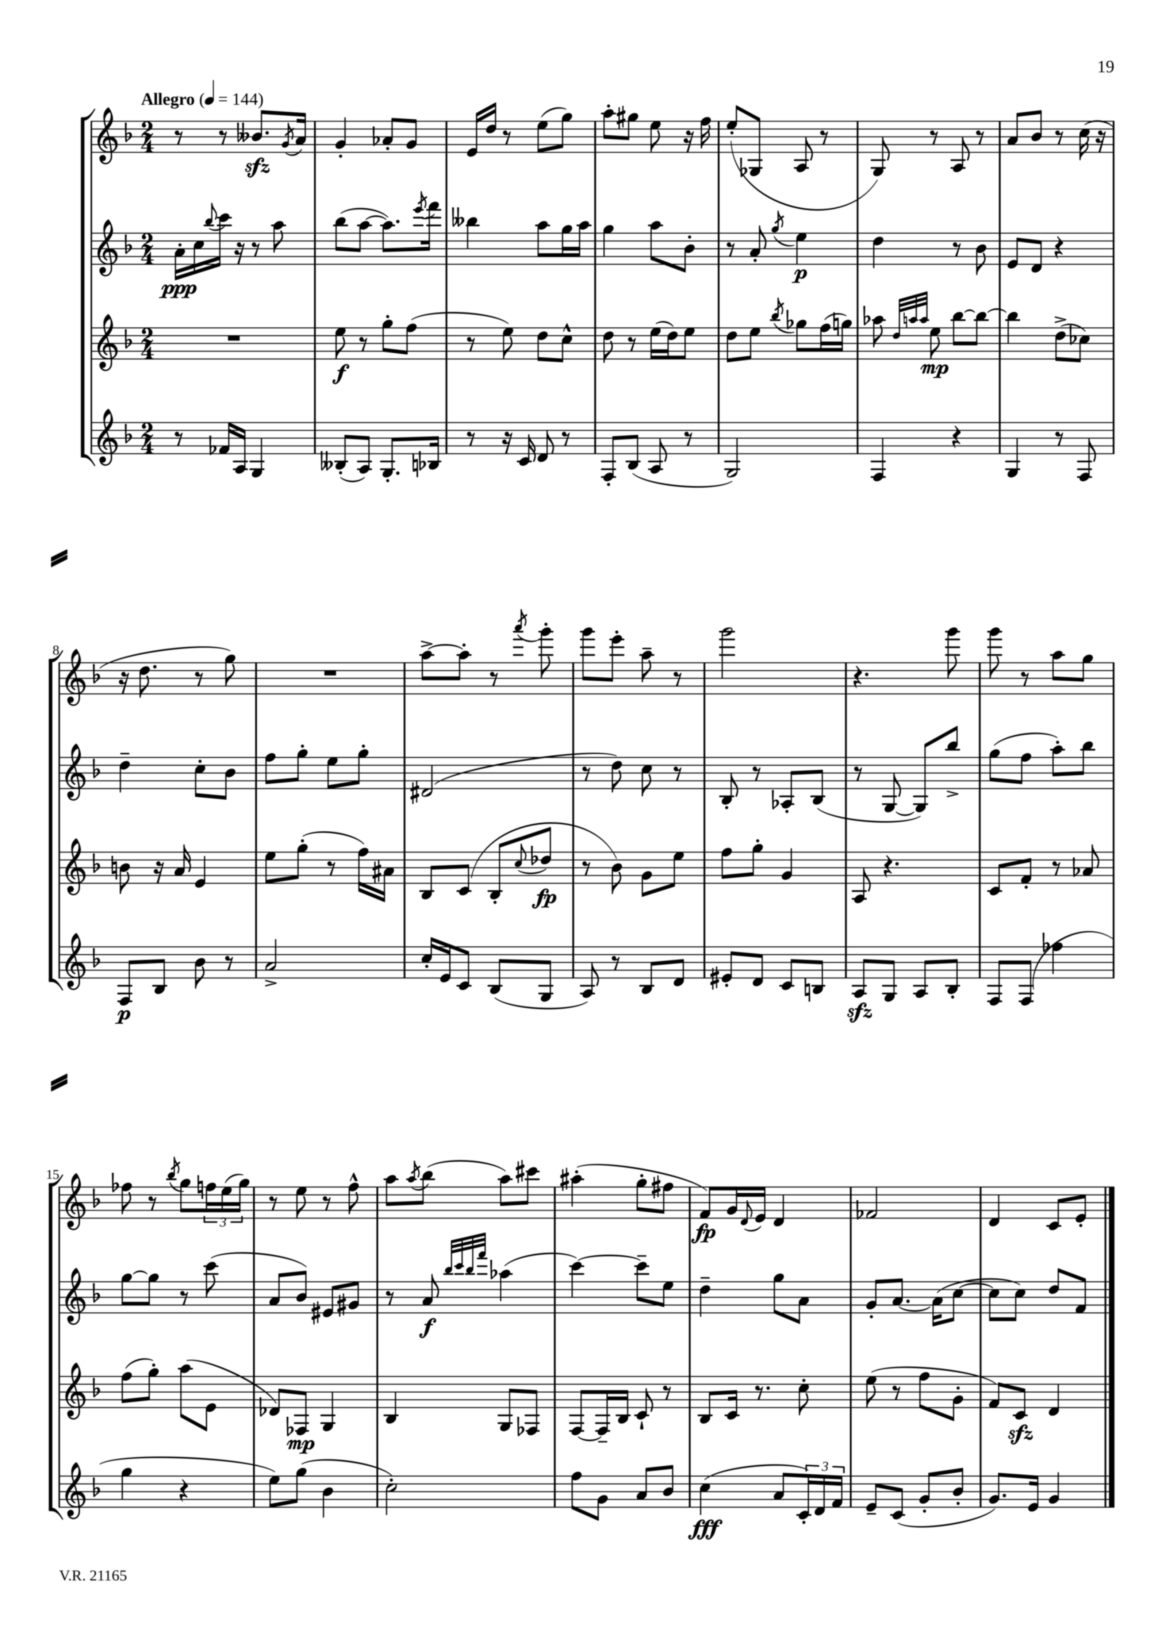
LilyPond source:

<<
\new StaffGroup <<
\new Staff = "s0" {
    \clef treble \key f \major \numericTimeSignature \time 2/4 \tempo "Allegro" 4 = 144
    r8 r8 beses'8.\sfz \acciaccatura { g'8 } a'16 |
    g'4-. aes'8-. g'8 |
    e'16 d''16 r8 e''8( g''8) |
    a''8-. gis''8 e''8 r16 f''16 |
    e''8-.( ges8 a8 r8 |
    g8) r8 a8 r8 |
    a'8 bes'8 r8 c''16( r16 |
    r16 d''8. r8 g''8) |
    R2 |
    a''8~-> a''8-. r8 \acciaccatura { a'''8 } g'''8-. |
    g'''8 e'''8-. a''8-- r8 |
    g'''2 |
    r4. g'''8 |
    g'''8 r8 a''8 g''8 |
    fes''8 r8 \acciaccatura { bes''8 } g''8 \tuplet 3/2 { f''16 e''16( g''16) } |
    r8 e''8 r8 f''8-^ |
    a''8 \acciaccatura { a''8 } bes''8( a''8) cis'''8 |
    ais''4-.( g''8-. fis''8 |
    f'8\fp) g'16 \appoggiatura { d'8 } e'16 d'4 |
    fes'2 |
    d'4 c'8 e'8-. \bar "|." |
}
\new Staff = "s1" {
    \clef treble \key f \major \numericTimeSignature \time 2/4
    a'16-.\ppp c''16 \appoggiatura { bes''8 } c'''16 r16 r8 a''8 |
    bes''8( a''8~ a''8.) \acciaccatura { e'''8 } f'''16 |
    beses''4 a''8 g''16 a''16 |
    g''4 a''8 bes'8-. |
    r8 a'8-. \acciaccatura { g''8 } e''4\p |
    d''4 r8 bes'8 |
    e'8 d'8 r4 |
    d''4-- c''8-. bes'8 |
    f''8 g''8-. e''8 g''8-. |
    dis'2( |
    r8 d''8) c''8 r8 |
    bes8-. r8 aes8-. bes8( |
    r8 g8~ g8) bes''8-> |
    g''8( f''8 a''8-.) bes''8 |
    g''8~ g''8 r8 c'''8( |
    a'8 bes'8) eis'8 gis'8 |
    r8 a'8\f \grace { bes''32 c'''32 bes''32 f'''32 } aes''4( |
    c'''4~) c'''8-- e''8 |
    d''4-- g''8 a'8 |
    g'8-. a'8.~ a'16( c''8~ |
    c''8 c''8) d''8 f'8 \bar "|." |
}
\new Staff = "s2" {
    \clef treble \key f \major \numericTimeSignature \time 2/4
    R2 |
    e''8\f r8 g''8-. f''8( |
    r8 e''8) d''8 c''8-^ |
    d''8 r8 e''16( d''16) e''8 |
    d''8 e''8 \acciaccatura { bes''8 } ges''8 f''16( g''16) |
    aes''8 \grace { d''32 a''32 a''32 } e''8\mp bes''8~ bes''8~ |
    bes''4 d''8->( ces''8) |
    b'8 r16 a'16 e'4 |
    e''8 g''8-.( r8 f''16) ais'16 |
    bes8 c'8( bes8-. \appoggiatura { c''8 } des''8\fp |
    r8 bes'8) g'8 e''8 |
    f''8 g''8-. g'4 |
    a8 r4. |
    c'8 f'8-. r8 aes'8 |
    f''8( g''8-.) a''8( e'8 |
    des'8) fes8\mp g4 |
    bes4 g8 fes8 |
    f8~ f16-- bes16 c'8-! r8 |
    bes8 c'16 r8. c''8-. |
    e''8( r8 f''8 g'8-. |
    f'8) c'8\sfz d'4 \bar "|." |
}
\new Staff = "s3" {
    \clef treble \key f \major \numericTimeSignature \time 2/4
    r8 fes'16 a16 g4 |
    beses8-.( a8) g8.-. bes16 |
    r8 r16 c'16 d'8 r8 |
    f8-. bes8( a8 r8 |
    g2) |
    f4 r4 |
    g4 r8 f8 |
    f8\p bes8 bes'8 r8 |
    a'2-> |
    c''16-. e'16 c'8 bes8( g8 |
    a8) r8 bes8 d'8 |
    eis'8-. d'8 c'8 b8 |
    a8\sfz g8 a8 bes8-. |
    f8 f8( fes''4 |
    g''4 r4 |
    e''8) g''8( bes'4 |
    c''2-.) |
    f''8 g'8 a'8 bes'8 |
    c''4\fff( a'8 \tuplet 3/2 { c'16-.) d'16 f'16 } |
    e'8-- c'8( g'8-. bes'8-. |
    g'8.) e'16 g'4 \bar "|." |
}
>>
>>
